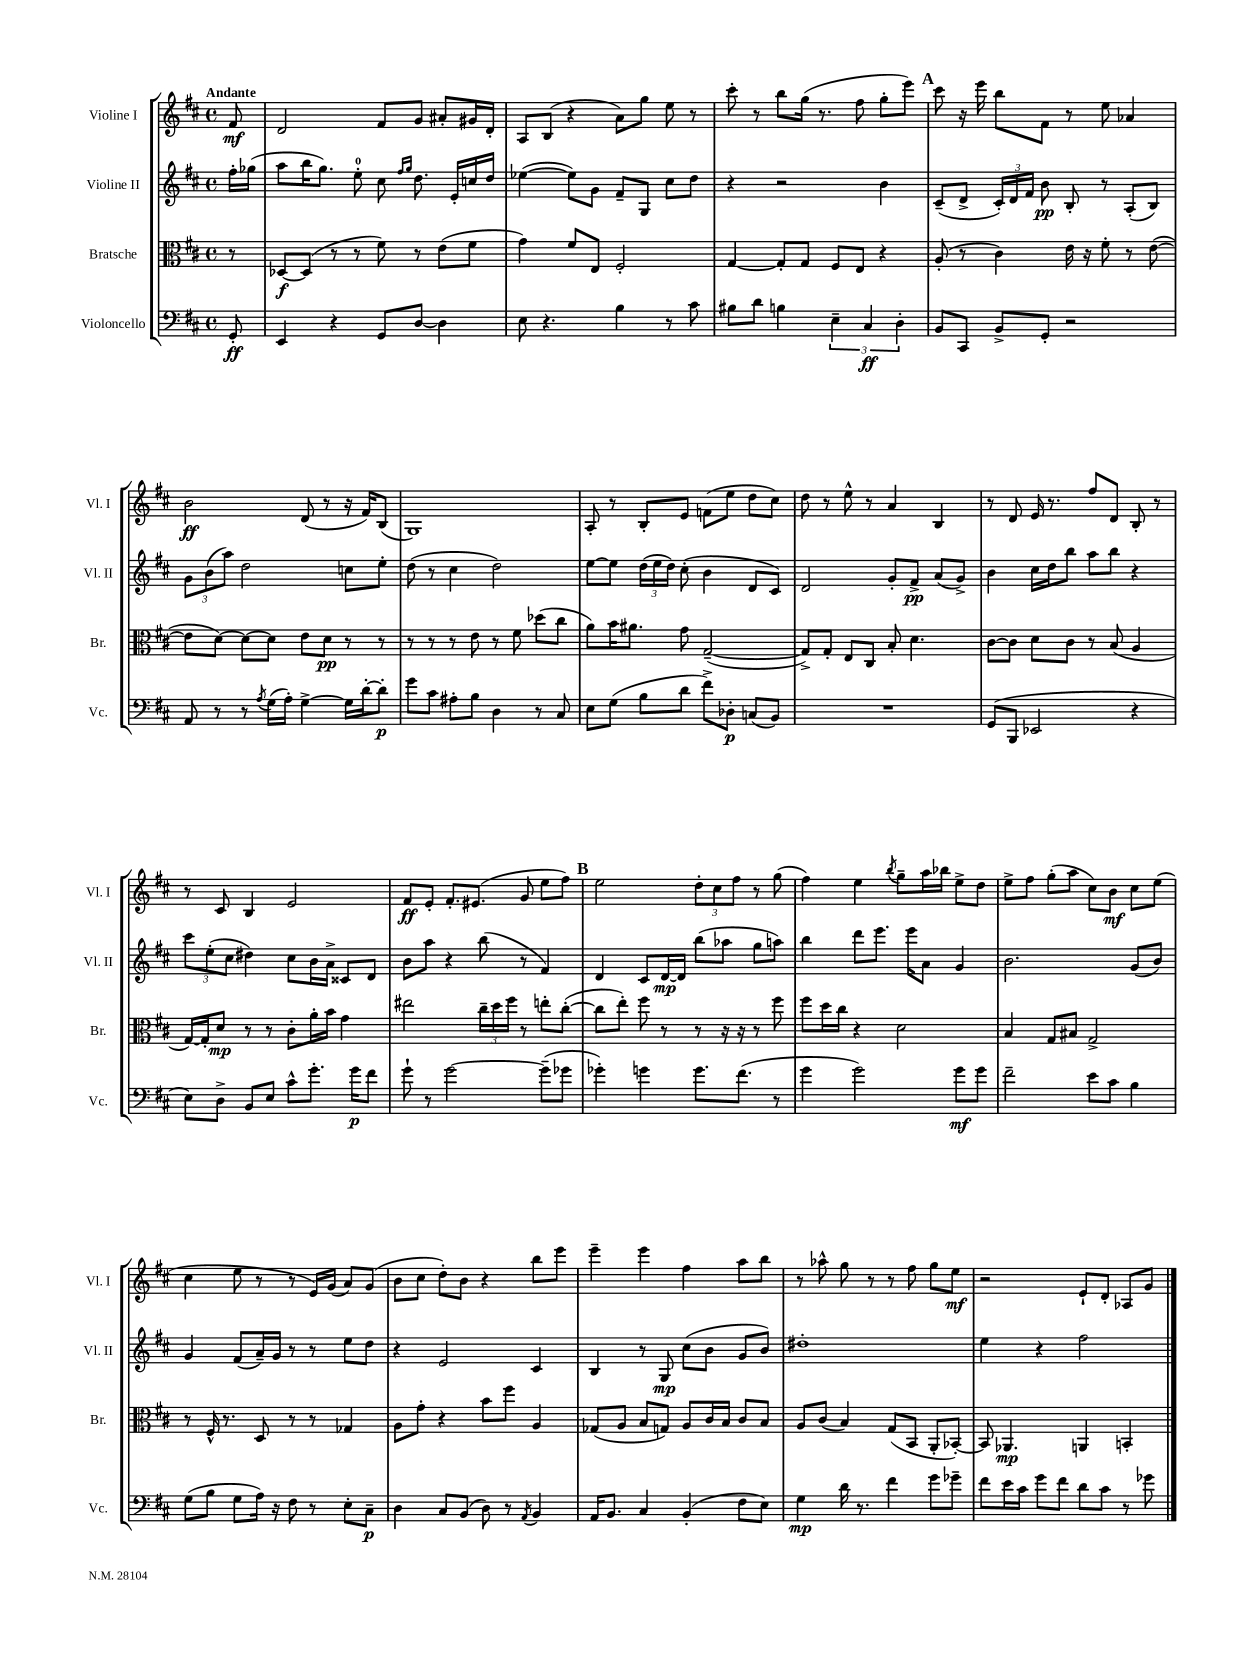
<<
\new StaffGroup <<
\new Staff = "s0" \with { instrumentName = "Violine I" shortInstrumentName = "Vl. I" } {
    \clef treble \key d \major \defaultTimeSignature \time 4/4 \partial 8 \tempo "Andante"
    \autoBeamOff fis'8\mf |
    d'2 fis'8[ g'8] ais'8[-. gis'16 d'16]-. |
    a8[ b8]( r4 a'8[) g''8] e''8 r8 |
    cis'''8-. r8 b''8[ g''16]( r8. fis''8 g''8[-. e'''8]) |
    \mark \markup { \bold "A" } cis'''8 r16 e'''16 b''8[ fis'8] r8 e''8 aes'4 |
    b'2\ff d'8( r8 r16 fis'16[) b8]( |
    g1) |
    a8-. r8 b8[-. e'8] f'8[( e''8] d''8[ cis''8]) |
    d''8 r8 e''8-^ r8 a'4 b4 |
    r8 d'8 e'16 r8. fis''8[ d'8] b8-. r8 |
    r8 cis'8 b4 e'2 |
    fis'8[\ff e'8]-. fis'8.[-. eis'8.]( g'8 e''8[ fis''8]) |
    \mark \markup { \bold "B" } e''2 \tuplet 3/2 { d''8[-. cis''8 fis''8] } r8 g''8( |
    fis''4) e''4 \acciaccatura { b''8 } g''8[-- a''16 bes''16] e''8[-> d''8] |
    e''8[-> fis''8] g''8[-.( a''8] cis''8[) b'8]\mf cis''8[ e''8]( |
    cis''4 e''8 r8 r8 e'16[) g'16]( a'8[) g'8]( |
    b'8[ cis''8] d''8[-.) b'8] r4 b''8[ e'''8] |
    e'''4-- e'''4 fis''4 a''8[ b''8] |
    r8 aes''8-^ g''8 r8 r8 fis''8 g''8[ e''8]\mf |
    r2 e'8[-! d'8]-. aes8[ g'8] \bar "|." |
}
\new Staff = "s1" \with { instrumentName = "Violine II" shortInstrumentName = "Vl. II" } {
    \clef treble \key d \major \defaultTimeSignature \time 4/4 \partial 8
    \autoBeamOff fis''16[-. ges''16]( |
    a''8[ b''16 g''8.]) e''8-0-. cis''8 \grace { fis''16[ g''16] } d''8. e'16[-. c''16 d''16] |
    ees''4~( ees''8[) g'8] fis'8[-- g8] cis''8[ d''8] |
    r4 r2 b'4 |
    \mark \markup { \bold "A" } cis'8[--( d'8]-> \tuplet 3/2 { cis'16[-.) d'16 fis'16] } b'8\pp b8-. r8 a8[-.( b8]) |
    \tuplet 3/2 { g'8[ b'8( a''8]) } d''2 c''8[ e''8]-. |
    d''8( r8 cis''4 d''2) |
    e''8[~ e''8] \tuplet 3/2 { d''16[( e''16 d''16]) } cis''8-.( b'4 d'8[ cis'8]) |
    d'2 g'8[-. fis'8]->\pp a'8[( g'8]->) |
    b'4 cis''16[ d''16 b''8] a''8[ b''8] r4 |
    \tuplet 3/2 { cis'''8[ e''8-.( cis''8] } dis''4) cis''8[ b'16 a'16]-> cisis'8[ d'8] |
    b'8[ a''8] r4 b''8( r8 fis'4) |
    \mark \markup { \bold "B" } d'4 cis'8[ d'16~\mp d'16] b''8[( aes''8] g''8[ a''8]) |
    b''4 d'''8[ e'''8.] e'''16[ a'8] g'4 |
    b'2. g'8[( b'8]) |
    g'4 fis'8[( a'16--) g'16] r8 r8 e''8[ d''8] |
    r4 e'2 cis'4 |
    b4 r8 g8\mp cis''8[( b'8] g'8[ b'8]) |
    dis''1-. |
    e''4 r4 fis''2 \bar "|." |
}
\new Staff = "s2" \with { instrumentName = "Bratsche" shortInstrumentName = "Br." } {
    \clef alto \key d \major \defaultTimeSignature \time 4/4 \partial 8
    \autoBeamOff r8 |
    des8[~\f des8]( r8 r8 fis'8) r8 e'8[( fis'8] |
    g'4) fis'8[ e8] fis2-. |
    g4~ g8[-. g8] fis8[ e8] r4 |
    \mark \markup { \bold "A" } a8-.( r8 cis'4) e'16 r16 fis'8-. r8 e'8~( |
    e'8[ d'8]~) d'8[~ d'8] e'8[ d'8]\pp r8 r8 |
    r8 r8 r8 e'8 r8 fis'8 des''8[( cis''8] |
    a'8[) b'16 ais'8.] g'8 g2~--( |
    g8[->) g8]-. e8[ cis8] b8-. d'4. |
    cis'8[~ cis'8] d'8[ cis'8] r8 b8( a4 |
    g16[~) g16-. d'8]\mp r8 r8 cis'8[-. a'16-. b'16] g'4 |
    eis''2 \tuplet 3/2 { cis''16[-- d''16 fis''16] } r8 e''8[-. cis''8]~-.( |
    \mark \markup { \bold "B" } cis''8[ e''8]-.) fis''8 r8 r8 r16 r16 r8 fis''8 |
    fis''8[ d''16 cis''16] r4 d'2 |
    b4 g8[ bis8] g2-> |
    r8 fis16-^ r8. d8 r8 r8 ges4 |
    a8[ g'8]-. r4 b'8[ fis''8] a4 |
    ges8[( a8] b8[ g8]) a8[ cis'16 b16] cis'8[ b8] |
    a8[ cis'8]( b4) g8[( b,8] a,8[-. bes,8]~-.) |
    bes,8 aes,4.\mp a,4 b,4-. \bar "|." |
}
\new Staff = "s3" \with { instrumentName = "Violoncello" shortInstrumentName = "Vc." } {
    \clef bass \key d \major \defaultTimeSignature \time 4/4 \partial 8
    \autoBeamOff g,8-.\ff |
    e,4 r4 g,8[ d8]~ d4 |
    e8 r4. b4 r8 cis'8 |
    bis8[ d'8] b4 \tuplet 3/2 { e4-- cis4\ff d4-. } |
    \mark \markup { \bold "A" } b,8[ cis,8] b,8[-> g,8]-. r2 |
    a,8 r8 r8 \acciaccatura { a8 } g16[( a16]-.) g4~-> g16[ d'16~-. d'8]-.\p |
    g'8[ cis'8] ais8[-. b8] d4 r8 cis8 |
    e8[ g8]( b8[ d'8] fis'8[->) des8]-.\p c8[( b,8]) |
    R1 |
    g,8[( b,,8] ees,2 r4 |
    e8[) d8]-> b,8[ e8] cis'8[-^ g'8.]-. g'16[\p fis'8] |
    g'8-! r8 g'2~ g'8[--( ges'8] |
    \mark \markup { \bold "B" } ges'4-.) g'4 g'8.[ fis'8.]( r8 |
    g'4 g'2) g'8[\mf g'8] |
    fis'2-- e'8[ cis'8] b4 |
    g8[( b8] g8[ a16]) r16 fis8 r8 e8[-. cis8]--\p |
    d4 cis8[ b,8]( d8) r8 \acciaccatura { a,8 } b,4 |
    a,16[ b,8.] cis4 b,4-.( fis8[ e8]) |
    g4\mp d'16 r8. fis'4 g'8[ ges'8]-- |
    fis'8[ e'16 cis'16] g'8[ fis'8] d'8[ cis'8] r8 ges'8 \bar "|." |
}
>>
>>
\layout { \context { \Score \remove "Bar_number_engraver" } }
